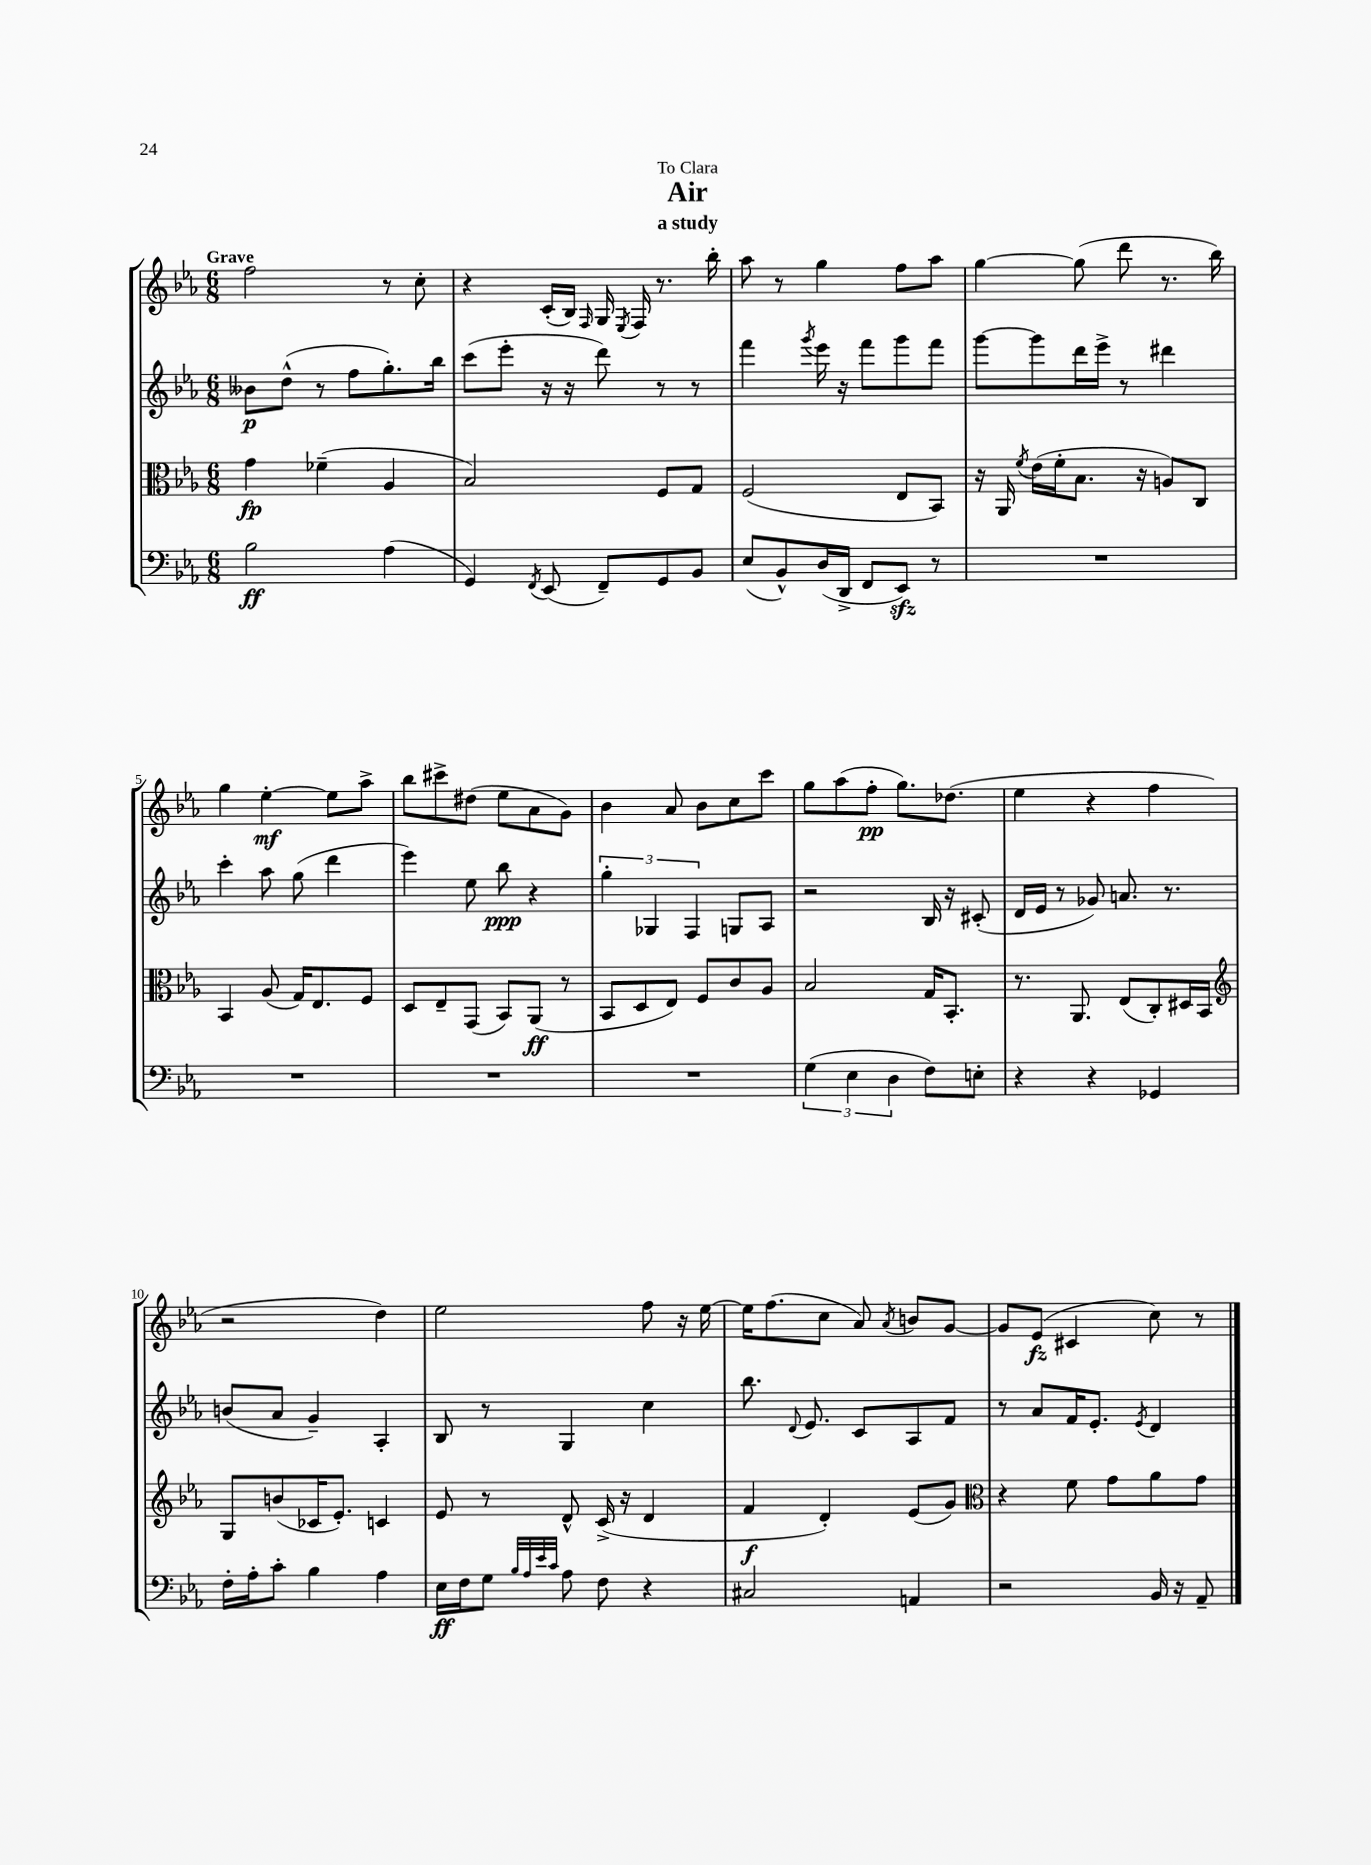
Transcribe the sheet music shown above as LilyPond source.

\header { title = "Air" subtitle = "a study" dedication = "To Clara" }
<<
\new StaffGroup <<
\new Staff = "s0" {
    \clef treble \key ees \major \numericTimeSignature \time 6/8 \tempo "Grave"
    \autoBeamOff f''2 r8 c''8-. |
    r4 c'16[-.( bes16]) \grace { f16 } g16 \acciaccatura { ees8 } f16 r8. bes''16-. |
    aes''8 r8 g''4 f''8[ aes''8] |
    g''4~ g''8( d'''8 r8. bes''16) |
    g''4 ees''4~-.\mf ees''8[ aes''8]-> |
    bes''8[ cis'''8-> dis''8]( ees''8[ aes'8 g'8]) |
    bes'4 aes'8 bes'8[ c''8 c'''8] |
    g''8[ aes''8( f''8]-.\pp g''8.[) des''8.]( |
    ees''4 r4 f''4 |
    r2 d''4) |
    ees''2 f''8 r16 ees''16~ |
    ees''16[ f''8.( c''8] aes'8) \acciaccatura { aes'8 } b'8[ g'8]~ |
    g'8[ ees'8]\fz( cis'4 c''8) r8 \bar "|." |
}
\new Staff = "s1" {
    \clef treble \key ees \major \numericTimeSignature \time 6/8
    \autoBeamOff beses'8[\p d''8]-^( r8 f''8[ g''8.-.) bes''16] |
    c'''8[( ees'''8]-. r16 r16 d'''8) r8 r8 |
    f'''4 \acciaccatura { g'''8 } ees'''16 r16 f'''8[ g'''8 f'''8] |
    g'''8[~ g'''8 d'''16 ees'''16]-> r8 dis'''4 |
    c'''4-. aes''8 g''8( d'''4 |
    ees'''4) ees''8 bes''8\ppp r4 |
    \tuplet 3/2 { g''4-. ges4 f4 } g8[ aes8] |
    r2 bes16 r16 cis'8-.( |
    d'16[ ees'16] r8 ges'8) a'8. r8. |
    b'8[( aes'8] g'4--) aes4-. |
    bes8 r8 g4 c''4 |
    bes''8. \appoggiatura { d'8 } ees'8. c'8[ aes8 f'8] |
    r8 aes'8[ f'16 ees'8.]-. \acciaccatura { ees'8 } d'4 \bar "|." |
}
\new Staff = "s2" {
    \clef alto \key ees \major \numericTimeSignature \time 6/8
    \autoBeamOff g'4\fp fes'4--( aes4 |
    bes2) f8[ g8] |
    f2( ees8[ bes,8]) |
    r16 aes,16 \acciaccatura { f'8 } ees'16[( f'16-. bes8.] r16 a8[) c8] |
    bes,4 aes8( g16[) ees8. f8] |
    d8[ ees8-- g,8]( bes,8[) aes,8]\ff( r8 |
    bes,8[ d8 ees8]) f8[ c'8 aes8] |
    bes2 g16[ bes,8.]-. |
    r8. aes,8. ees8[( c8-.) dis16 bes,16] |
    \clef treble g8[ b'8( ces'16 ees'8.]-.) c'4 |
    ees'8 r8 d'8-^ c'16->( r16 d'4 |
    f'4\f d'4-.) ees'8[( g'8]) |
    \clef alto r4 f'8 g'8[ aes'8 g'8] \bar "|." |
}
\new Staff = "s3" {
    \clef bass \key ees \major \numericTimeSignature \time 6/8
    \autoBeamOff bes2\ff aes4( |
    g,4) \acciaccatura { f,8 } ees,8( f,8[--) g,8 bes,8] |
    ees8[( bes,8-^) d16( d,16]-> f,8[ ees,8]\sfz) r8 |
    R2. |
    R2. |
    R2. |
    R2. |
    \tuplet 3/2 { g4( ees4 d4 } f8[) e8]-. |
    r4 r4 ges,4 |
    f16[-. aes16-. c'8]-. bes4 aes4 |
    ees16[\ff f16 g8] \grace { bes32[ aes32 ees'32 c'32] } aes8 f8 r4 |
    cis2 a,4 |
    r2 bes,16 r16 aes,8-- \bar "|." |
}
>>
>>
